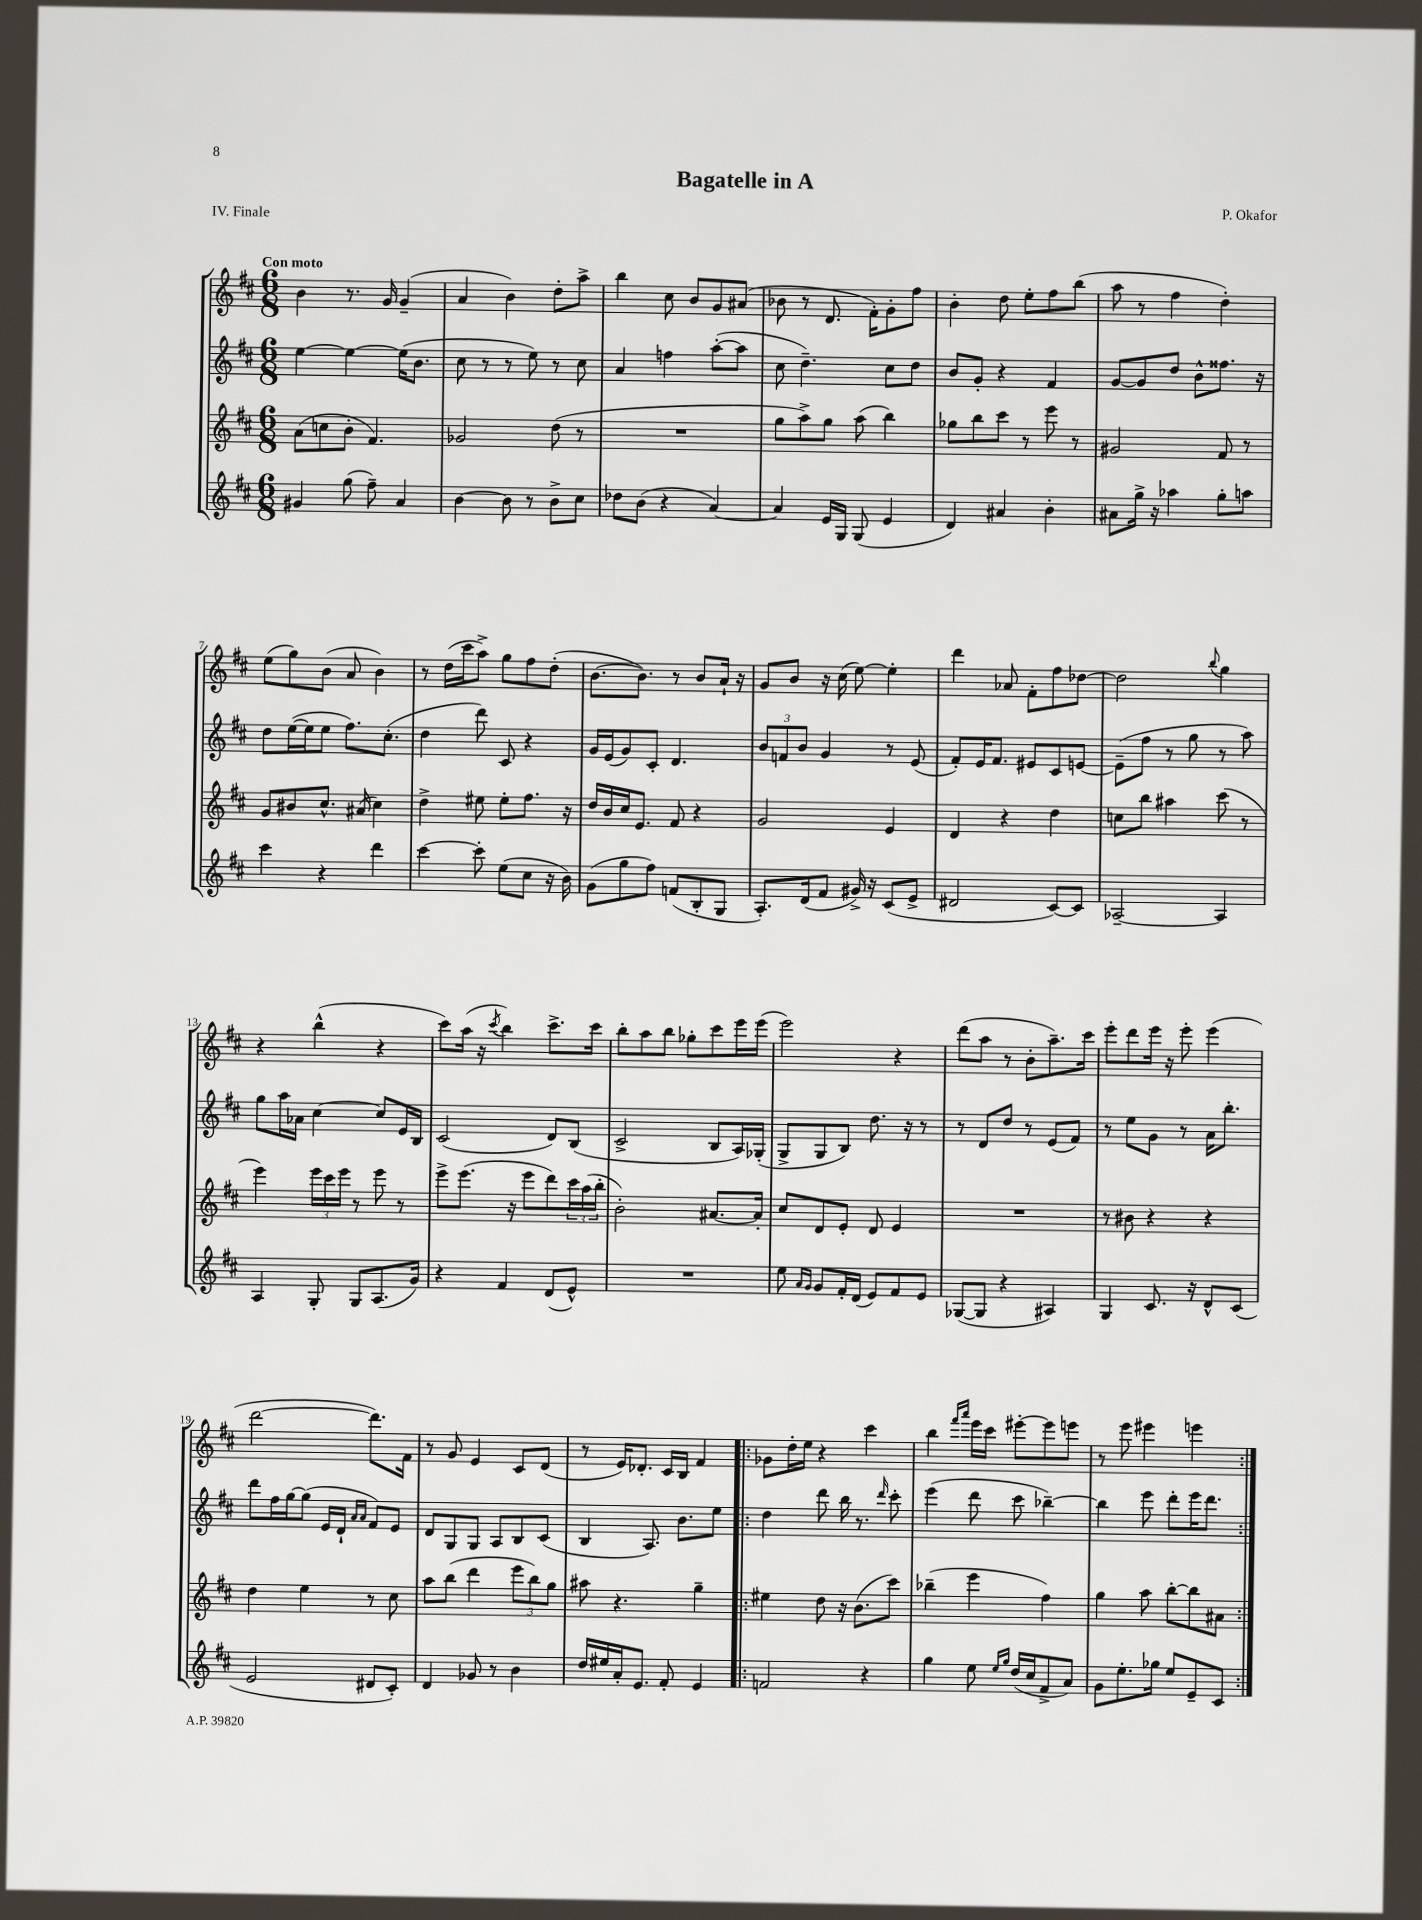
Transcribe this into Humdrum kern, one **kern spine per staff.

**kern	**kern	**kern	**kern
*staff4	*staff3	*staff2	*staff1
*clefG2	*clefG2	*clefG2	*clefG2
*k[f#c#]	*k[f#c#]	*k[f#c#]	*k[f#c#]
*M6/8	*M6/8	*M6/8	*M6/8
4g#	(8a	[4ee	4b
.	8cc	.	.
(8gg	8b'	4ee_	8.r
8ff#~)	4.f#)	.	.
.	.	.	16g
4a	.	(16ee]	(4g~
.	.	8.b	.
=	=	=	=
[4b	2g-	8cc#	4a
.	.	8r	.
8b]	.	8r	4b)
8r	.	8ee)	.
8b^	(8dd	8r	8dd'
8cc#	8r	8cc#	8aa^
=	=	=	=
8dd-	2.r	4a	4bb
(8b	.	.	.
4r	.	4ff	8cc#
.	.	.	8b
[4a)	.	([8aa'	8g
.	.	8aa]	(8a#
=	=	=	=
4a]	8gg	8cc#	8b-
.	8aa^)	4.dd~)	8r
16e	8gg	.	8.d
16G	.	.	.
(8G	(8aa	.	.
.	.	.	16f#')
4e	4bb)	8cc#	8g'
.	.	8dd	8ff#
=	=	=	=
4d)	8gg-	8b	4b'
.	8bb	8g'	.
4a#	8ccc#	4r	8dd
.	8r	.	8ee'
4b'	8eee	4f#	8ff#
.	8r	.	(8bb
=	=	=	=
8a#	2g#	[8g	8aa
16gg^	.	8g]	8r
16r	.	.	.
4aa-	.	8dd	4ff#
.	.	8b^^	.
8gg'	8f#	8.ff##	4dd')
8aa	8r	.	.
.	.	16r	.
=	=	=	=
4ccc#	8g	8dd	(8ee
.	8b#	([16ee	8gg)
.	.	16ee]	.
4r	8.cc#^^	8ee	(8b
.	.	8.ff#)	8a
.	(16a#	.	.
4ddd	4cc#)	.	4b)
.	.	(8.cc#'	.
=	=	=	=
[4ccc#	4dd^	4dd	8r
.	.	.	(16dd
.	.	.	16ccc#
8ccc#']	8ee#	8ddd)	8aa^)
(8ee	8ee#'	8c#	8gg
8cc#	8.ff#	4r	8ff#
16r	.	.	(8dd'
16b)	16r	.	.
=	=	=	=
(8g	16dd	16g	[8.b
.	16b	(16e	.
8gg	16cc#	8g)	.
.	8.e	.	8.b])
8ff#)	.	8c#'	.
(8f	8f#	4.d	8r
8B'	4r	.	8b
8G	.	.	16a`
.	.	.	16r
=	=	=	=
8.A')	2g	12b	8g
.	.	12f	.
.	.	.	8b
.	.	12b	.
(16d	.	.	.
8f#	.	4g	16r
.	.	.	(16cc#
16g#^)	.	.	[8ee)
16r	.	.	.
(8c#	4e	8r	4ee']
8e^	.	(8e	.
=	=	=	=
2d#	4d	8f#')	4ddd
.	.	16e	.
.	.	8.f#	.
.	4r	.	8a-
.	.	8e#	8f#'
[8c#)	4dd	8c#	8ff#
8c#]	.	[8e	[8dd-
=	=	=	=
[2A-~	8cc	(8e~]	2dd-]
.	8bb	8ff#	.
.	4aa#	8r	.
.	.	8gg	.
.	.	.	8qqbb
4A-]	(8ccc#	8r	4gg
.	8r	8aa)	.
=	=	=	=
4A	4eee)	8gg	4r
.	.	16aa	.
.	.	16a-	.
8G'	24eee	[4cc#	(4bb^^
.	24ccc#	.	.
.	24eee	.	.
8G	8r	.	.
(8.A	8eee	8cc#]	4r
.	8r	16e	.
16g)	.	16B	.
=	=	=	=
4r	8eee^	(2c#	8ccc#)
.	(8.eee	.	(16aa
.	.	.	16r
.	.	.	8qccc#
4f#	.	.	4bb)
.	16r	.	.
.	8eee	.	.
(8d	8ddd)	8d)	8.ccc#^
8e^^)	24ccc#	(8B	.
.	(24aa	.	.
.	.	.	16ccc#
.	24bb'	.	.
=	=	=	=
2.r	2b')	2c#^	8bb'
.	.	.	8aa
.	.	.	8bb
.	.	.	8gg-'
.	[8.a#	8B	8ccc#
.	.	16A)	16eee
.	16a#']	(16G-'	(16eee
=	=	=	=
8ee	8cc#	8G^	2eee)
16qqa	.	.	.
16qqg	.	.	.
8g	8d	8G	.
16f#'	8e'	8B)	.
(16d	.	.	.
8e)	8d	8.dd	.
8f#	4e	.	4r
.	.	16r	.
8e	.	8r	.
=	=	=	=
([8G-	2.r	8r	(8ddd
8G-]	.	8d	8aa
4r	.	8dd	8r
.	.	8r	8b'
4A#)	.	(8e	8.aa~)
.	.	8f#)	.
.	.	.	16ccc#
=	=	=	=
4G	8r	8r	8eee'
.	8b#	8ee	8ddd
8.c#	4r	8g	16eee
.	.	.	16r
.	.	8r	8eee'
16r	.	.	.
8d^^	4r	16a	(4eee
.	.	8.bb'	.
(8c#	.	.	.
=	=	=	=
2e	4dd	8ddd	[2ddd
.	.	16ff#	.
.	.	[16gg	.
.	4ee	(8gg]	.
.	.	16e	.
.	.	16d`	.
.	.	16qqa	.
.	.	16qqa	.
8d#	8r	8f#)	8.ddd])
8c#')	8cc#	8e	.
.	.	.	16f#
=	=	=	=
4d	8aa	8d	8r
.	(8bb	8G	8g
8g-	4ddd	8G	4e
8r	.	8A	.
4b	12eee	8B	8c#
.	12bb)	.	.
.	.	(8c#	(8d
.	12gg	.	.
=	=	=	=
16dd	8aa#	4B	8r
16ee#	.	.	.
16a'	4.r	.	16e)
8.e	.	.	8.d-'
.	.	8.A)	.
8f#'	.	.	16c#
.	.	8.b	16B
4e	4gg~	.	4f#
.	.	8ee	.
=!|:	=!|:	=!|:	=!|:
2f	4ee#	4dd	8g-
.	.	.	16dd'
.	.	.	16ee
.	8dd	8ddd	4r
.	16r	16bb	.
.	(8.b	8.r	.
4r	.	.	4ccc#
.	.	16qqddd	.
.	8ccc#)	8ccc#'	.
=	=	=	=
4gg	(4bb-~	(4eee	4bb
.	.	.	16qqfff#
.	.	.	16qqaaa
8ee	4eee	8ddd	16eee
.	.	.	16ccc#
16qqee	.	.	.
16qqgg	.	.	.
(16dd	.	8ccc#	[8eee#'
16cc#	.	.	.
8f#^	4ff#)	[4bb-~)	8eee#]
8a)	.	.	8eee
=	=	=	=
8g	4gg	4bb-]	8r
8.ee'	.	.	8eee
.	8aa	8eee	4eee#
16gg-	.	.	.
8ee	[8bb'	8ddd'	.
8e~	8bb]	16eee	4eee
.	.	8.ddd	.
8c#	8a#	.	.
==:|!	==:|!	==:|!	==:|!
*-	*-	*-	*-
